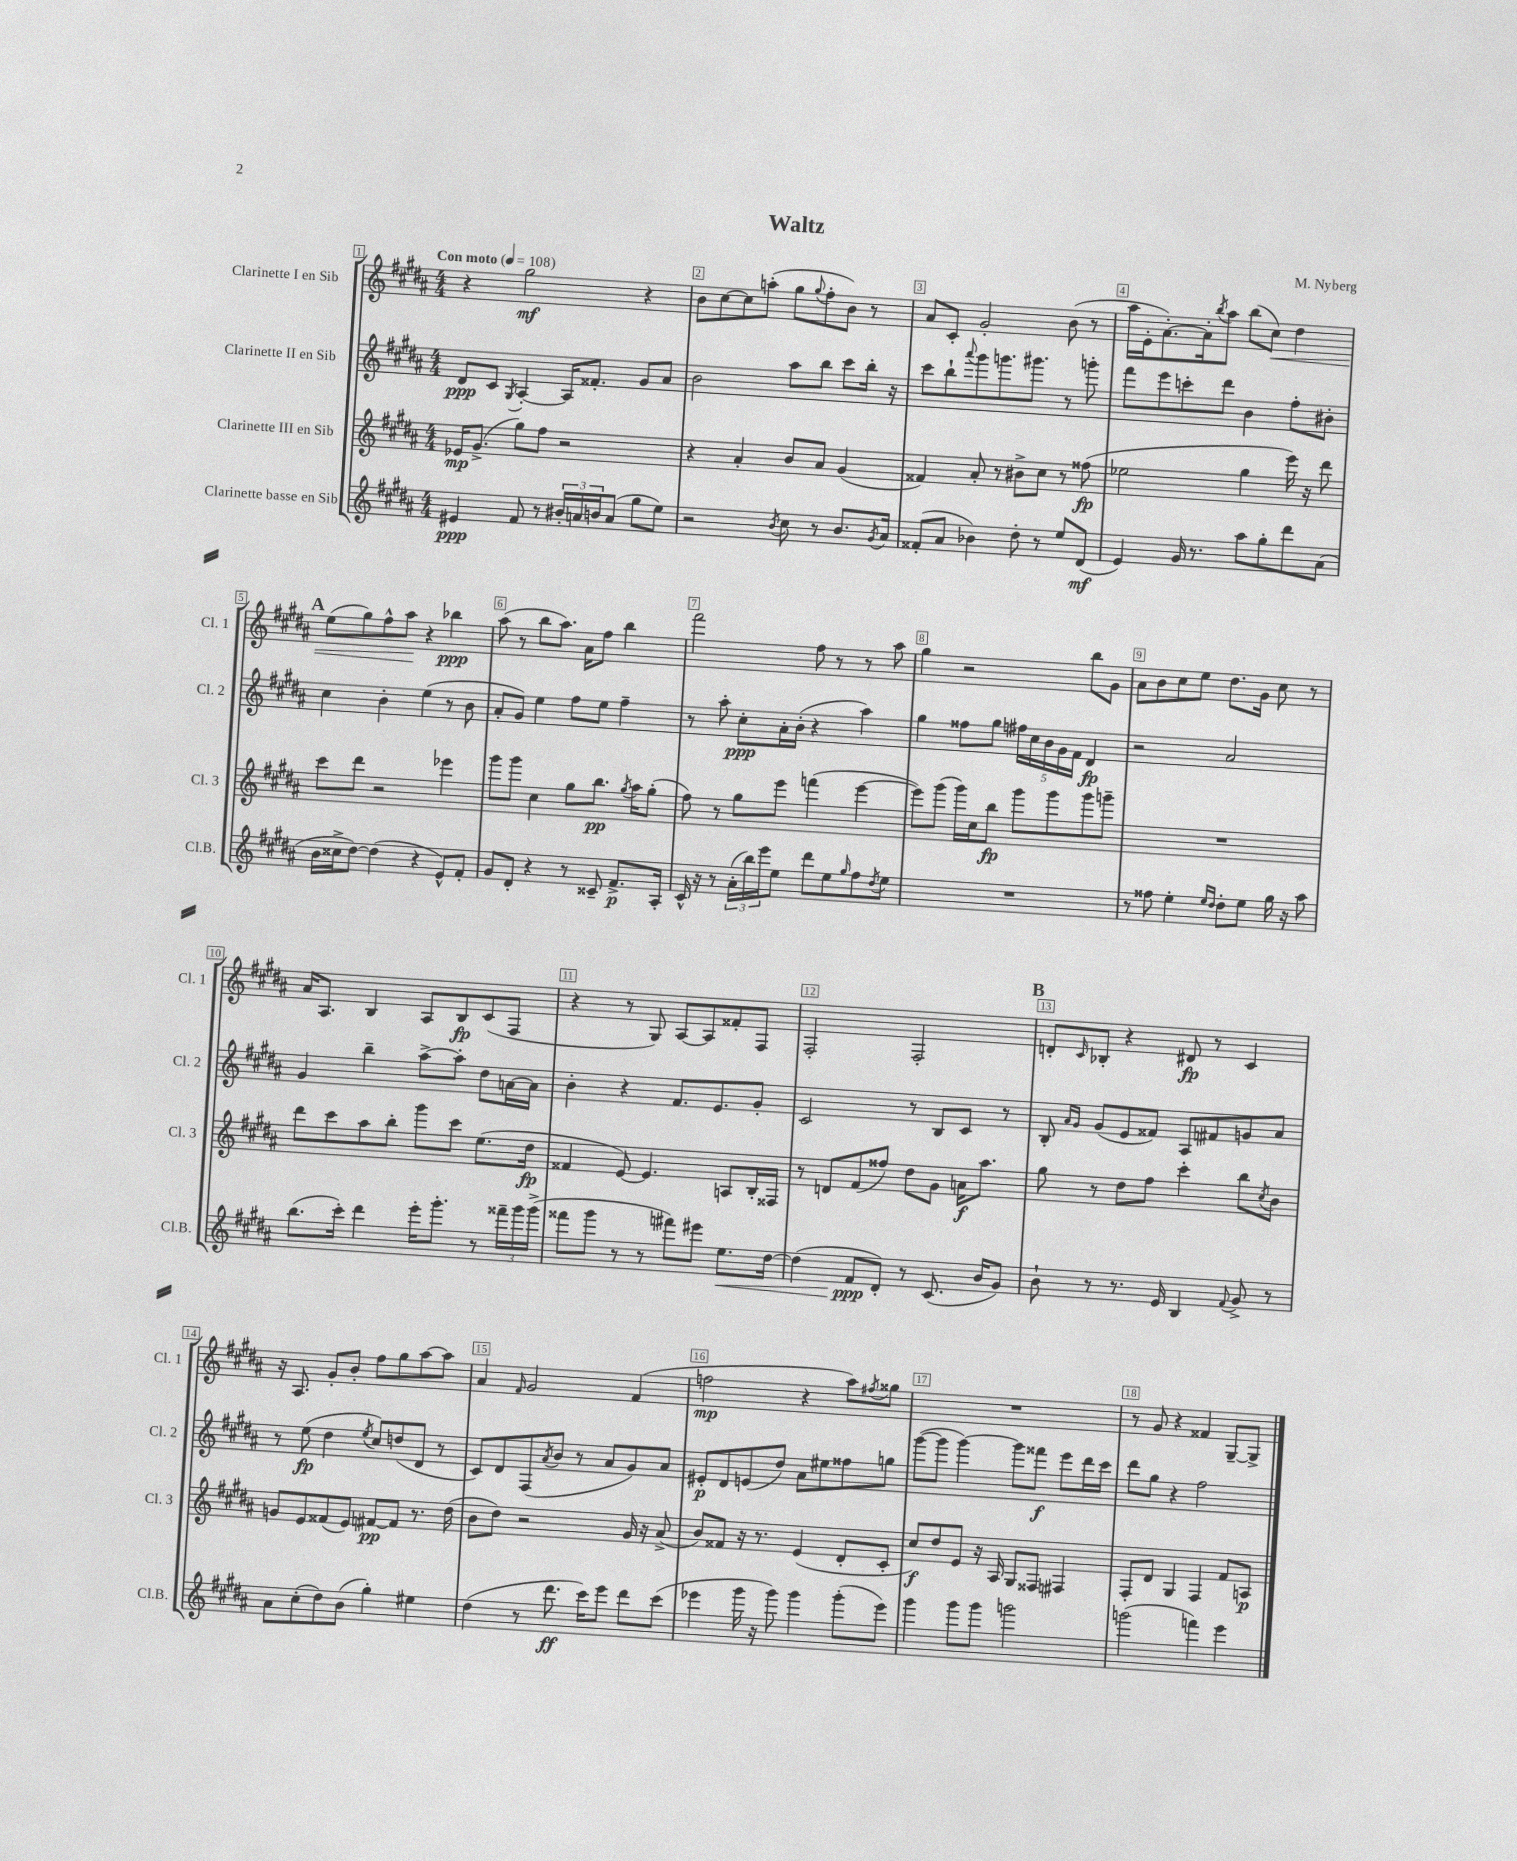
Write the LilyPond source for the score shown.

\header { title = "Waltz" composer = "M. Nyberg" }
<<
\new StaffGroup <<
\new Staff = "s0" \with { instrumentName = "Clarinette I en Sib" shortInstrumentName = "Cl. 1" } {
    \clef treble \key b \major \numericTimeSignature \time 4/4 \tempo "Con moto" 4 = 108
    r4 gis''2\mf r4 |
    b'8 cis''8~ cis''8 a''8-.( gis''8 \appoggiatura { gis''8 } fis''8-. b'8) r8 |
    ais'8 cis'8-. gis'2-. b'8( r8 |
    ais''16 e'16-. ais'8.~-.) ais'16-. \acciaccatura { b''8 } ais''8 b''8( cis''8\<) dis''4 |
    \mark \markup { \bold "A" } e''8( gis''8) fis''8-^ ais''8\! r4 bes''4\ppp |
    ais''8( r8 b''8 ais''8.) ais'16 fis''8 b''4 |
    fis'''2 fis''8 r8 r8 ais''8 |
    gis''4 r2 b''8 gis'8 |
    ais'8 b'8 cis''8 e''8 dis''8. gis'16 cis''8 r8 |
    ais'16 ais8. b4 ais8 b8\fp cis'8( fis8 |
    r4 r8 gis8) ais8~ ais8 fisis'8-. fis8 |
    fis2-. fis2-. |
    \mark \markup { \bold "B" } d'8-. \grace { cis'16 } bes8-. r4 dis'8\fp r8 cis'4 |
    r16 ais8. gis'8-. b'8-. fis''8 gis''8 ais''8~ ais''8 |
    ais'4 \grace { fis'16 } gis'2 fis'4( |
    f''2\mp r4 ais''8) \acciaccatura { fis''8 } gisis''8 |
    R1 |
    r8 gis'8 r4 fisis'4 gis8~-- gis8-> \bar "|." |
}
\new Staff = "s1" \with { instrumentName = "Clarinette II en Sib" shortInstrumentName = "Cl. 2" } {
    \clef treble \key b \major \numericTimeSignature \time 4/4
    dis'8\ppp cis'8 \acciaccatura { gis8 } ais4~-. ais16 fisis'8.-. gis'8 ais'8 |
    b'2 ais''8 b''8 cis'''8 b''16-. r16 |
    cis'''8 b''8-! \appoggiatura { ais'''8 } gis'''8 g'''8. gis'''8. r8 g'''8-. |
    fis'''8 e'''8 c'''8-. dis'''8 b'4 fis''8-. bis'8-. |
    \mark \markup { \bold "A" } cis''4 b'4-. e''4( r8 b'8 |
    ais'8-. gis'8) e''4 fis''8 e''8 fis''4-- |
    r8 ais''8-. cis''8-.\ppp ais'16-. b'16-.( r4 ais''4) |
    gis''4 fisis''8 gis''8 \tuplet 5/4 { fis''16 cis''16 b'16 gis'16 fis'16 } dis'4\fp |
    r2 ais'2 |
    gis'4 b''4-- ais''8~-> ais''8-. dis''8 a'16~ a'16 |
    b'4-. r4 fis'8. e'8. gis'8-. |
    cis'2 r8 b8 cis'8 r8 |
    \mark \markup { \bold "B" } b8-. \grace { ais'16 gis'16 } gis'8( e'8 fisis'8) ais8 fis'8 g'8 ais'8 |
    r8 e''8\fp( dis''4 \acciaccatura { e''8 } cis''8) d''8( dis'8 r8 |
    cis'8) dis'8 fis8( \acciaccatura { ais'8 } b'8 r8 ais'8 gis'8) ais'8 |
    eis'8-.\p dis'8 e'8( dis''8) ais'8 eis''8 fisis''8 g''8 |
    gis'''8~( gis'''8 gis'''4~) gis'''8 fisis'''8\f e'''8 dis'''16 cis'''16 |
    dis'''8 gis''8 r4 fis''2 \bar "|." |
}
\new Staff = "s2" \with { instrumentName = "Clarinette III en Sib" shortInstrumentName = "Cl. 3" } {
    \clef treble \key b \major \numericTimeSignature \time 4/4
    ees'16\mp gis'8.->( gis''8) fis''8 r2 |
    r4 ais'4-. b'8 ais'8 gis'4( |
    fisis'4) ais'8-. r8 bis'8-> cis''8 r8 fisis''8\fp( |
    ees''2 gis''4 e'''16) r16 dis'''8 |
    \mark \markup { \bold "A" } cis'''8 dis'''8 r2 ees'''4 |
    gis'''8 gis'''8 cis''4 gis''8 b''8.\pp \acciaccatura { gis''8 } ais''16 gis''8-.( |
    fis''8) r8 gis''8 e'''8 f'''4( e'''4~ |
    e'''8) gis'''8( gis'''16) cis''16 b''8\fp gis'''8 gis'''8 gis'''8 g'''8-- |
    R1 |
    dis'''8 cis'''8 ais''8 b''8-. gis'''8 cis'''8 e''8.( dis''16\fp |
    fisis'4 e'8~) e'4. a8 b16-. fisis16 |
    r8 d'8 fis'8( fisis''8) dis''8 gis'8 a'16\f ais''8. |
    \mark \markup { \bold "B" } gis''8 r8 dis''8 fis''8 cis'''4-. b''8 \acciaccatura { cis''8 } b'8 |
    g'8 e'8 fisis'8( e'8) fis'8~\pp fis'8 r8. dis''16( |
    b'8 dis''8) r2 gis'16 r16 ais'8->( |
    b'8) fisis'8 r16 r8. e'4( dis'8-. cis'8-. |
    cis''8\f) dis''8 e'8 r16 ais16 gis8 fisis8 fis4 |
    fis8-. dis'8 gis4 fis4 fis'8 a8\p \bar "|." |
}
\new Staff = "s3" \with { instrumentName = "Clarinette basse en Sib" shortInstrumentName = "Cl.B." } {
    \clef treble \key b \major \numericTimeSignature \time 4/4
    eis'4\ppp fis'8 r8 \tuplet 3/2 { bis'16-. a'16 b'16 } a'8( gis''8 e''8) |
    r2 \acciaccatura { b'8 } cis''8 r8 b'8. \acciaccatura { gis'8 } ais'16 |
    fisis'8-.( ais'8 bes'4) dis''8-. r8 e''8 dis'8\mf( |
    e'4) gis'16 r8. ais''8 gis''8-. dis'''8 ais'8( |
    \mark \markup { \bold "A" } b'16 cisis''16-> dis''8~) dis''4( r4 e'8-^) fis'8-. |
    gis'8 dis'8-. r4 r8 cisis'8-- fis'8.->\p ais16-. |
    cis'16-^ r16 r8 \tuplet 3/2 { ais'16-.( b''16) e'''16 } e''8 dis'''8 e''8 \grace { gis''16 } fis''8 \acciaccatura { dis''8 } e''8 |
    R1 |
    r8 fisis''8 e''4-. \grace { e''16 dis''16 } dis''8-. e''8 gis''16 r16 ais''8 |
    b''8.( cis'''16-.) dis'''4 e'''16-. gis'''8.-. r8 \tuplet 3/2 { fisis'''16-- gis'''16 gis'''16->( } |
    fisis'''8 gis'''8 r8 r8 fis'''8) eis'''8 e''8.\< dis''16~ |
    dis''4( fis'8\ppp\! dis'8-.) r8 cis'8.( b'16 gis'8) |
    \mark \markup { \bold "B" } b'8-! r8 r8. e'16 b4 \appoggiatura { fis'8 } gis'8-> r8 |
    ais'8 cis''8-.( dis''8) b'8( gis''4-.) eis''4 |
    dis''4( r8 dis'''8.\ff cis'''16) e'''8 dis'''8 cis'''8( |
    ees'''4 gis'''16 r16 gis'''8) gis'''4 gis'''8-.( ees'''8) |
    gis'''4 gis'''8 gis'''8 g'''2 |
    g'''2( f'''4) e'''4 \bar "|." |
}
>>
>>
\layout { \context { \Score \override BarNumber.break-visibility = ##(#f #t #t) barNumberVisibility = #all-bar-numbers-visible \override BarNumber.stencil = #(make-stencil-boxer 0.1 0.3 ly:text-interface::print) } }
